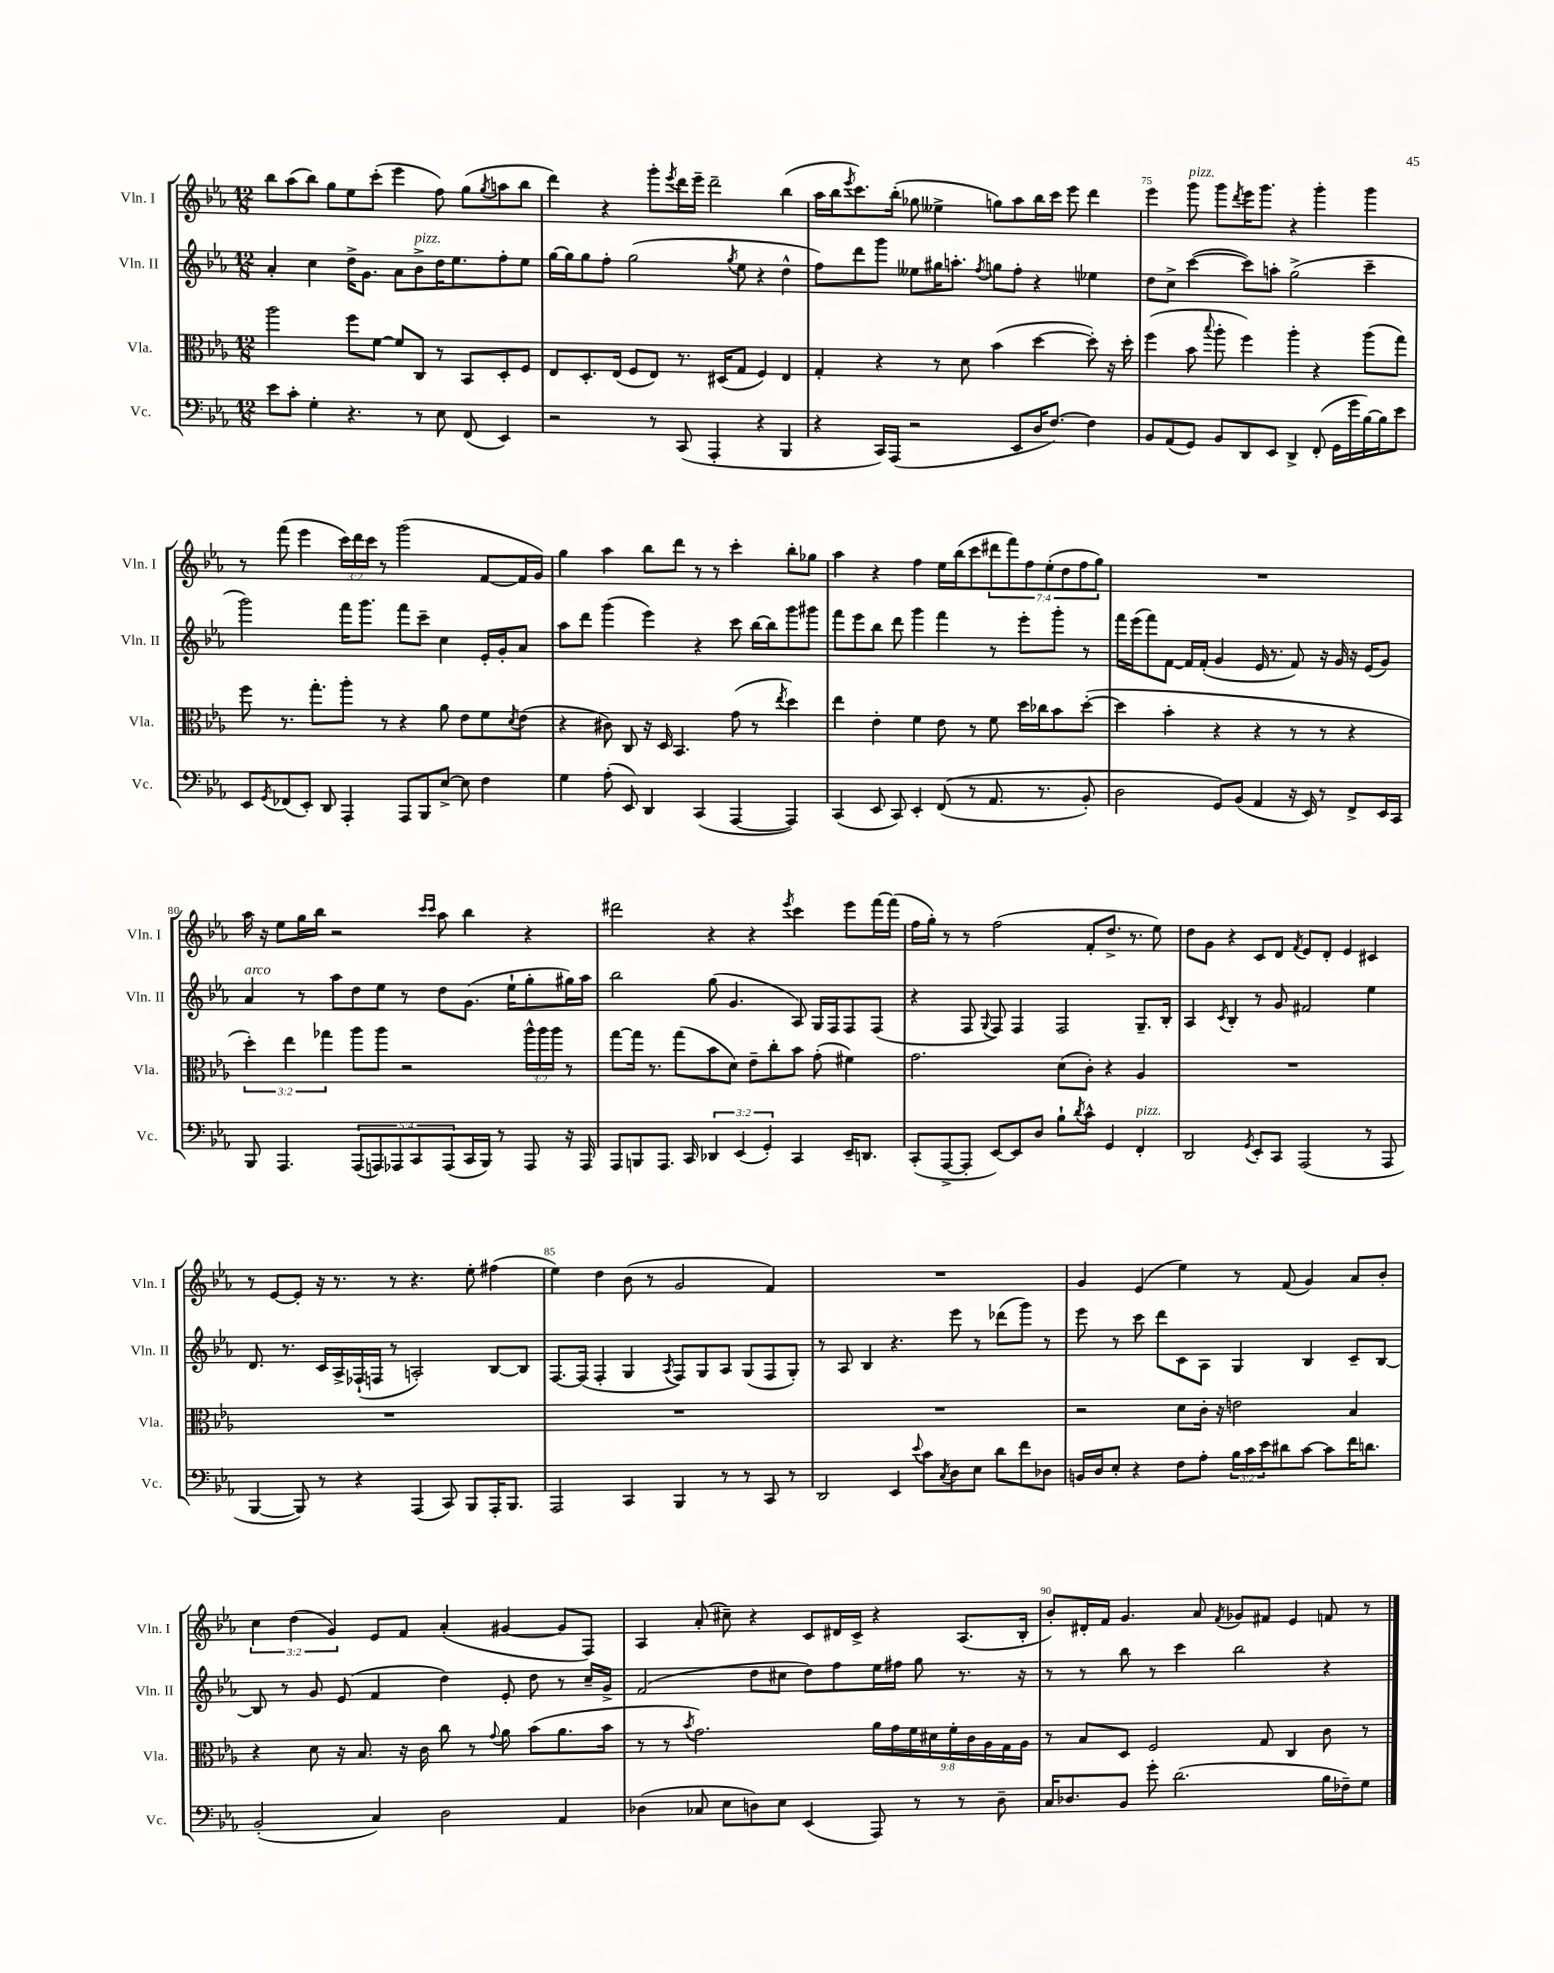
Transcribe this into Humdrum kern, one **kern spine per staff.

**kern	**kern	**kern	**kern
*staff4	*staff3	*staff2	*staff1
*clefF4	*clefC3	*clefG2	*clefG2
*k[b-e-a-]	*k[b-e-a-]	*k[b-e-a-]	*k[b-e-a-]
*M12/8	*M12/8	*M12/8	*M12/8
8e-	2aa-	4a-'	8bb-
8c'	.	.	(8aa-
4G'	.	4cc	8bb-)
.	.	.	8gg
4.r	8ff	16dd^	8ee-
.	.	8.g	.
.	[8f	.	(8ccc'
.	8f]	8a-	4eee-
8r	8C	8b-^	.
8E-	8r	16dd	8ff)
.	.	8.ee-	.
(8FF	8BB-	.	(8gg
.	.	.	8qgg
4EE-)	8D'	8ff'	8aa
.	8F	8ee-	8bb-
=	=	=	=
2r	8E-	[16gg	4ddd)
.	.	16gg]	.
.	8.D'	8gg	.
.	.	8ff'	4r
.	(16E-	.	.
.	8F	(2gg	.
8r	8E-)	.	8ggg'
.	.	.	8qeee-
(8CC	8.r	.	16ddd
.	.	.	16eee-~
4AAA-'	.	.	2ddd~
.	(16D#	.	.
.	.	8qgg	.
.	8G	8ee-	.
4r	4F)	4r	.
4BBB-	4E-	4dd^^	(4bb-
=	=	=	=
4r	4G'	8ff)	16aa-
.	.	.	16bb-
.	.	.	8qeee-
.	.	8ddd	8.ccc)
16CC)	4r	8ggg	.
(16AAA-	.	.	(16bb-'
2r	.	8ee--	8gg-
.	8r	16gg#	4ee--^
.	.	8.aa'	.
.	8d	.	.
.	.	8qff	.
.	(4b-	8gg	8gg)
8EE-	.	8ff'	8aa-
16D	[4dd	4r	16bb-
[8.F)	.	.	16ccc
.	.	.	8eee-
4F]	8dd'])	4ee-	4ddd
.	16r	.	.
.	16dd'	.	.
=	=	=	=
8BB-	(4ff	8dd	4eee-
(8AA-	.	8cc^	.
8GG)	8b-	([4ccc	8ggg
.	8qqbb-	.	.
8BB-	8aa-'	.	8ggg
.	.	.	8qddd
8DD	4ff)	8ccc])	16eee-
.	.	.	8.ggg
8EE-	.	8aa'	.
4DD^	4aa-'	(2gg^	4r
(8FF'	4r	.	4ggg'
16GG	.	.	.
16g	.	.	.
[16B-)	(8aa-	4ccc~	4ggg
16B-]	.	.	.
8e-	8gg)	.	.
=	=	=	=
8EE-	8ff	2ggg)	8r
8qGG	.	.	.
(8FF-	8.r	.	(8fff
8EE-')	.	.	4eee-
.	8.gg'	.	.
8DD	.	.	.
4AAA-'	8aa-'	16fff	24ccc)
.	.	.	24ddd
.	.	8.ggg	.
.	.	.	24ccc
.	8r	.	8r
8AAA-	4r	8fff	(2ggg
8BBB-	.	8ccc~	.
[8E-^	8a-	4cc	.
8E-]	8e-	.	.
4F	8f	16e-'	[8f
.	.	16g'	.
.	8qd	.	.
.	(8e-	8a-	16f]
.	.	.	16g)
=	=	=	=
4G	4r	8aa-	4gg
.	.	8ddd	.
(8A-'	8c#)	(4ggg	4aa-
8EE-)	8C	.	.
4DD	16r	4eee-)	8bb-
.	16D	.	.
.	4.BB-	.	8ddd
(4CC	.	4r	8r
.	.	.	8r
[4AAA-	(8g	8ccc	4ccc'
.	8r	[16bb-	.
.	.	16bb-]	.
.	8qee-	.	.
4AAA-])	4dd)	8ggg	8bb-'
.	.	8ggg#	8gg-
=	=	=	=
(4CC	4ee-	8fff	4aa-
.	.	8eee-	.
8EE-	4e-'	8bb-	4r
8CC)	.	8ddd	.
4EE-'	4f	4ggg	4ff
&((8FF	8e-	4fff	16ee-
.	.	.	(16bb-
8r	8r	.	8ccc
8.AA-	8f	8r	14ddd#
.	.	.	14fff)
.	16dd	8eee-'	.
.	.	.	14ff
8.r	16cc-	.	.
.	.	.	(14ee-'
.	8b-	8ggg'	.
.	.	.	14dd
.	.	.	14ff
8BB-')	([8dd'	8r	.
.	.	.	14gg)
=	=	=	=
2D	4dd]	16fff	1.r
.	.	(16eee-	.
.	.	8fff)	.
.	4b-'	[8f	.
.	.	16f]	.
.	.	(16f'	.
8GG&)	4r	4g	.
(8BB-	.	.	.
4AA-	4r	16e-	.
.	.	8.r	.
16r	8r	8f)	.
16EE-)	.	.	.
8r	8r	16r	.
.	.	16g	.
8FF^	4r	16r	.
.	.	(16e-	.
16EE-	.	8g)	.
16CC	.	.	.
=	=	=	=
8BBB-	6dd')	4a-	16aa-
.	.	.	16r
4.AAA-	.	.	8ee-
.	6ee-	.	.
.	.	8r	16gg
.	.	.	16bb-
.	6gg-	.	.
.	.	8aa-	2r
(10AAA-	8aa-	8dd	.
10AAA)	.	.	.
.	8aa-	8ee-	.
10AAA-	.	.	.
.	2r	8r	.
10CC	.	.	.
.	.	.	16qqccc
.	.	.	16qqccc
.	.	8dd	8aa-
(10AAA-	.	.	.
16CC	.	(8.g	4bb-
16BBB-)	.	.	.
8r	.	.	.
.	.	16ee-`	.
8AAA-	24aa-^^	8gg'	4r
.	24aa-	.	.
.	24aa-	.	.
16r	8r	16gg#)	.
16AAA-	.	16aa-	.
=	=	=	=
8AAA-	[8gg	2bb-	2ddd#
8BBB	16gg]	.	.
.	8.r	.	.
8.AAA-	.	.	.
.	(8gg	.	.
16CC	.	.	.
6DD-	8b-	(8gg	4r
.	8d)	4.g	.
(6EE-	.	.	.
.	8e-~	.	4r
6GG')	.	.	.
.	8cc'	.	.
.	.	.	8qeee-
4CC	8b-	8A-)	4ccc
.	(8g'	16G	.
.	.	16F	.
16EE-~	4f#)	8F	8eee-
8.DD	.	.	.
.	.	(8F	[16fff
.	.	.	(16fff]
=	=	=	=
(8CC'	2.g	4r	16ff
.	.	.	16gg')
[8AAA-^	.	.	8r
8AAA-']	.	8F	8r
.	.	8qqG	.
[8EE-)	.	8F)	(2ff
8EE-]	.	4F	.
8D	.	.	.
8B-`	(8d	2F	.
8qd	.	.	.
8c^^	8c')	.	8f'
4GG	4r	.	8.dd^
.	.	.	8.r
4FF'	4A-	8.G~	.
.	.	.	8ee-)
.	.	16B-'	.
=	=	=	=
2DD	1.r	4A-	8dd
.	.	.	8g
.	.	8qc	.
.	.	4B-'	4r
8qGG	.	.	.
8EE-'	.	8r	8c
8CC	.	8g	8d
.	.	.	8qf
(2AAA-	.	2f#	8e-
.	.	.	8d'
.	.	.	4e-
8r	.	4ee-	4c#
8AAA-	.	.	.
=	=	=	=
[4BBB-	1.r	8.d	8r
.	.	.	[8e-
.	.	8.r	.
8BBB-])	.	.	8e-']
8r	.	16c	16r
.	.	16A-^	8.r
4r	.	(16F-`	.
.	.	16F	.
.	.	8r	8r
(4AAA-	.	2A')	4.r
8CC)	.	.	.
8BBB-	.	.	8ee-'
16AAA-'	.	[8B-	(4ff#
8.BBB-	.	.	.
.	.	8B-]	.
=	=	=	=
2AAA-	1.r	[8.F	4ee-)
.	.	(16F]	.
.	.	4F'	4dd
4CC	.	4G	(8b-
.	.	.	8r
.	.	8qA-	.
4BBB-	.	8F)	2g
.	.	8G	.
8r	.	8A-	.
8r	.	(8G	.
8CC	.	8F	4f)
8r	.	8G')	.
=	=	=	=
2DD	1.r	8r	1.r
.	.	8A-	.
.	.	4B-	.
4EE-	.	4.r	.
8qqe-	.	.	.
8c	.	.	.
8qC	.	.	.
8D	.	8eee-	.
8E-	.	8r	.
8d	.	(8ddd-	.
8f	.	8ggg)	.
8D-	.	8r	.
=	=	=	=
16BB	2r	8eee-	4g
16D	.	.	.
8E-'	.	8r	.
4r	.	8ccc	(4e-
.	.	8ddd	.
8F	8d	8c	4ee-)
8A-'	16c'	8A-	.
.	16r	.	.
24B-	2e	4G	8r
24c	.	.	.
24e-	.	.	.
8d#	.	.	(8f
[8c	.	4B-	4g)
8c]	.	.	.
16f	4B-	8c~	8a-
8.d	.	.	.
.	.	[8B-	8b-'
=	=	=	=
(2BB-'	4r	8B-]	6cc
.	.	8r	.
.	.	.	(6dd
.	8d	8g	.
.	.	.	6g)
.	16r	(8e-	.
.	8.B-	.	.
4C)	.	4f	8e-
.	16r	.	8f
.	16c	.	.
2D	8cc	4dd)	(4a-'
.	8r	.	.
.	8qqg	.	.
.	8a-	8e-'	[4g#
.	(8b-	8dd	.
4AA-	8.a-	8r	8g#]
.	.	16cc~	8F)
.	16b-	16g^	.
=	=	=	=
(4D-	8r	(2f	4A-
.	8r	.	.
.	8qb-	.	.
8C-	2.g)	.	(8a-'
8E-	.	.	8cc#~)
8D)	.	8dd	4r
8E-	.	8cc#	.
(4EE-	.	8dd)	8c
.	.	8ff	16d#
.	.	.	16c^
8AAA-)	18a-	16ee-	4r
.	18g	.	.
.	.	16ff#	.
.	18f	.	.
8r	.	8gg	.
.	18d#	.	.
.	18f'	.	.
8r	.	8.r	(8.A-
.	18c	.	.
.	18A-	.	.
8D~	.	.	.
.	18G	.	.
.	.	16r	16B-'
.	18A-	.	.
=	=	=	=
16C	8r	8r	8b-')
8.D-	.	.	.
.	8B-	8r	16d#'
.	.	.	16f
8BB-	8D	8bb-	4.g
8g'	2F	8r	.
(2.d	.	4ccc	.
.	.	.	8a-
.	.	.	8qf
.	.	2bb-	8g-
.	8G	.	8f#
.	4C	.	4e-
16B-	8c	4r	8f
16F-~)	.	.	.
8G	8r	.	8r
==	==	==	==
*-	*-	*-	*-
